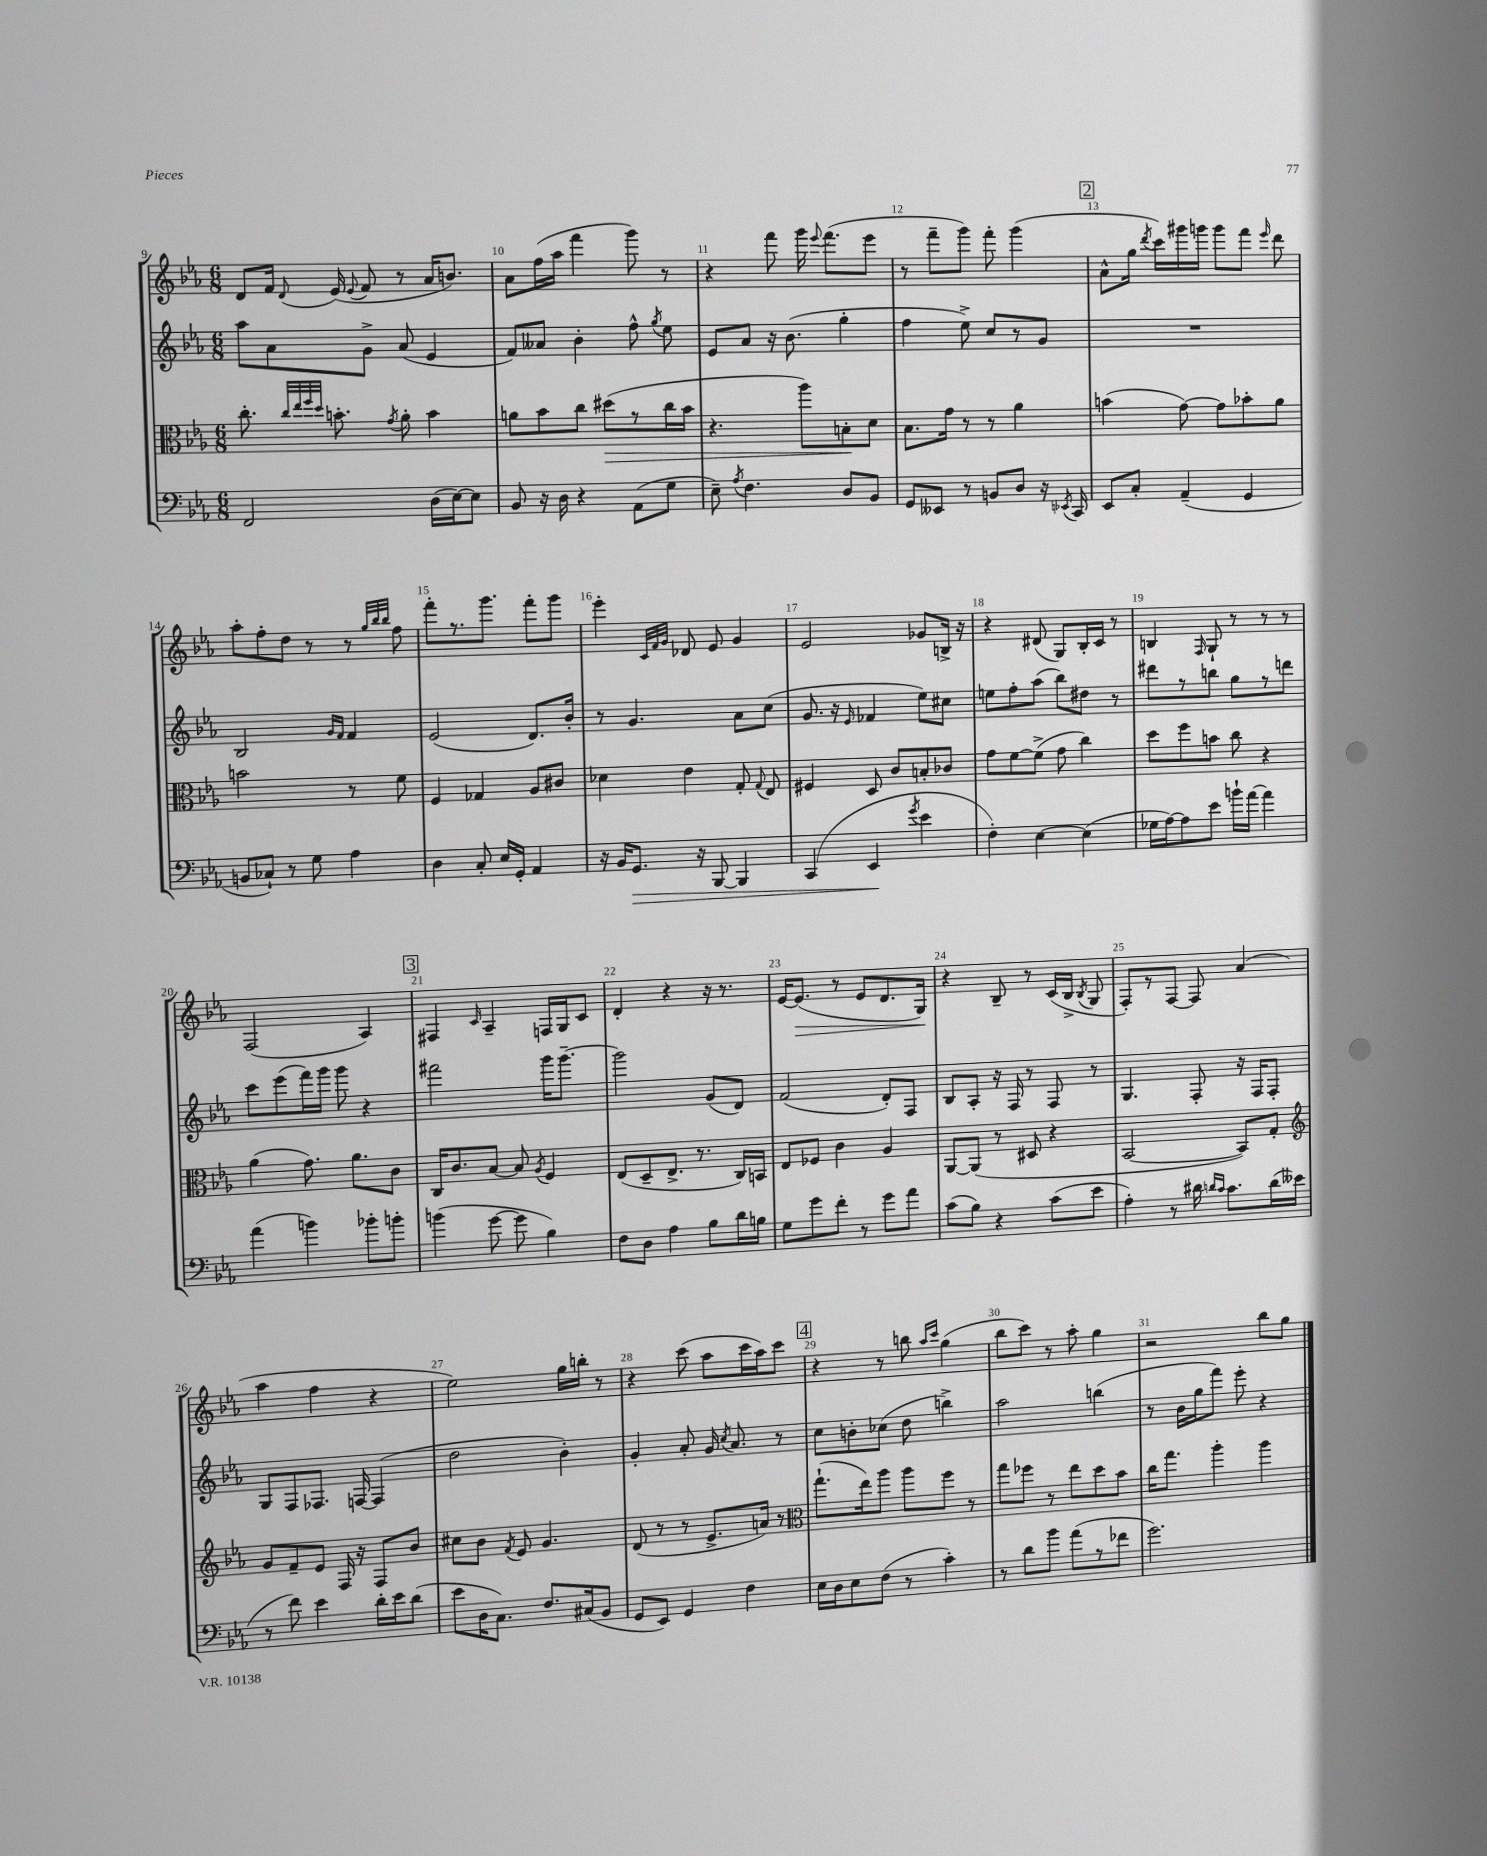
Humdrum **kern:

**kern	**kern	**kern	**kern
*staff4	*staff3	*staff2	*staff1
*clefF4	*clefC3	*clefG2	*clefG2
*k[b-e-a-]	*k[b-e-a-]	*k[b-e-a-]	*k[b-e-a-]
*M6/8	*M6/8	*M6/8	*M6/8
2FF/	8.cc'\	8aa-\L	8d/L
.	.	8a-\	16f/Jk
.	32qqcc/LLL	.	.
.	32qqee-/	.	.
.	32qqff/	.	.
.	32qqdd/JJJ	.	8qqd/
.	8.b'\	.	(16e-/
.	.	.	8qqe-/
.	.	8g^\J	8f/
.	8qg/	.	.
.	8a-'\	(8a-/	8r
(16D\LL	4b\	4e-/	16a-/LK
[16E-\J)	.	.	8.b/J)
8E-\]J	.	.	.
=	=	=	=
8BB-/	8a\L	8f/L)	8a-\L
16r	8b-\	8a--/J	(16ff\L
16D\	.	.	16aa-\JJ
4r	8cc\J	4b-'\	4fff\
.	(8dd#\L	.	.
(8AA-\L	8r	8ff^^\	8ggg\)
.	.	8qgg/	.
8G\J	16cc\L	8ee-\	8r
.	16b-\JJ	.	.
=	=	=	=
8E-~\)	4.r	8e-/L	4r
8qA-/	.	.	.
4.F\	.	8a-/J	.
.	.	16r	8fff\
.	.	(8.b-\	.
.	8aa-\L)	.	16ggg\
.	.	.	8qqeee-/
.	.	.	(8.fff\L
8D/L	8B'\	4gg'\	.
8BB-/J	8d\J	.	8eee-\J
=	=	=	=
8GG/L	8.B-\L	4ff\	8r
8EE--/J	.	.	8fff~\L
.	16g\Jk	.	.
8r	8r	8ee-^\)	8ggg\J)
8BB/L	8r	8cc/L	8fff'\
8D/J	4a-\	8r	(4ggg\
16r	.	8g/J	.
8qEE-/	.	.	.
16CC/	.	.	.
=	=	=	=
8EE-/L	(4b\	2.r	8a-^^\L
8C'/J	.	.	16gg\Jk
.	.	.	8qddd/
.	.	.	16ccc\LL)
(4AA-~/	[8g\)	.	16ggg#\
.	.	.	16ggg\JJ
.	8g\]L	.	8ggg\L
4GG/	8b-'\	.	8fff\J
.	.	.	16qqeee-/
.	8a-\J	.	8ddd\
=	=	=	=
8BB/L	2b\	2B-/	8aa-'\L
8C-`/J)	.	.	8ff'\
8r	.	.	8dd\J
8G\	.	.	8r
.	.	16qqg/LL	.
.	.	16qqf/JJ	.
4A-\	8r	4f/	8r
.	.	.	32qqgg/LLL
.	.	.	32qqbb-/
.	.	.	32qqbb-/JJJ
.	8f\	.	8ff\
=	=	=	=
4D\	4F/	(2e-/	8fff'\L
.	.	.	8.r
8C'/	4G-/	.	.
.	.	.	8.ggg\J
16E-/LL	.	.	.
16GG'/JJ	.	.	.
4AA-/	8A-/L	8.d/L)	8fff'\L
.	8c#/J	.	8ggg\J
.	.	16b-'/Jk	.
=	=	=	=
16r	4d-\	8r	4eee-'\
16BB-/LK	.	.	.
8.GG/J	.	4.g/	.
.	.	.	32qqc/LLL
.	.	.	32qqf/
.	.	.	32qqg/JJJ
.	4e-\	.	8d-/
16r	.	.	.
[8BBB-/	.	.	8e-/
4BBB-/]	8G'/	8a-\L	4g/
.	8qqG/	.	.
.	8E-/	(8cc\J	.
=	=	=	=
(4CC/	4F#/	8.g/	2e-/
.	.	16r	.
.	.	16qqe-/	.
4EE-/	8D/	4f-/	.
.	8c/L	.	.
8qg/	.	.	.
4e-\	8B'/	8ee-\L)	8g-/L
.	8c-/J	8cc#\J	16B^/Jk
.	.	.	16r
=	=	=	=
4F'\)	8g\L	8ee\L	4r
.	[8f\	8ff'\	.
[4E-\	(8f^\]J	(8aa-\J	(8d#/
.	8g\	8bb-\L)	8G/L)
(4E-\]	4cc\)	8dd#\J	16B-'/L
.	.	.	16c/JJ
.	.	8r	8r
=	=	=	=
16G-\LL	8dd\L	8ddd#\L	4B/
[16A-\J)	.	.	.
8A-\]	8ff\	8r	.
.	.	.	16qqF/
8e-\J	8b\J	8bb\J	8G`/
16b`\LL	8cc\	8gg\L	8r
[16a-\JJ	.	.	.
4a-\]	4r	8r	8r
.	.	8ddd\J	8r
=	=	=	=
(4a-\	(4a-\	8ccc\L	(2F/
.	.	(8eee-\	.
4b\)	8.g\)	16fff\L)	.
.	.	16ggg\JJ	.
.	.	8ggg\	.
.	8.a-\L	.	.
8b-'\L	.	4r	4A-/)
8b'\J	8c\J	.	.
=	=	=	=
(4b\	16C/LK	2fff#\	4F#/
.	8.c/	.	.
.	.	.	16qqc/
[8g\	[8B-/J	.	4A-~/
8g\]	8B-/]	.	.
.	8qA-/	.	.
4B-\)	4F/	16ggg\LK	16F/LL
.	.	[8.ggg~\J	16G/J
.	.	.	8c/J
=	=	=	=
8F\L	(8E-/L	2ggg\]	4d'/
8D\J	8D~/	.	.
4A-\	8.E-^/J	.	4r
.	8.r	.	.
8B-\L	.	(8g/L	16r
.	.	.	8.r
16d\L	16C/LL)	8d/J)	.
16B\JJ	16BB/JJ	.	.
=	=	=	=
8G\L	8E-/L	(2f/	[16e-/LK
.	.	.	(8.e-/]J
8g\	8F-/J	.	.
8f'\J	4c\	.	8r
8r	.	.	8e-/L
8g\L	4A-/	8d'/L)	8.d/
8a-\J	.	8F/J	.
.	.	.	16G/Jk)
=	=	=	=
(8c\L	[8AA-/L	8B-/L	4r
8B-\J)	(8AA-/]J	8A-'/J	.
4r	8r	16r	8B-~/
.	.	16F/	.
.	8D#/	8r	8r
(8c\L	4r	8F/	(16c/LL
.	.	.	16B-^/JJ
.	.	.	8qB-/
8e-\J	.	8r	8G/
=	=	=	=
4A-'\)	[2BB-/	4.G/	8F'/L)
.	.	.	8r
8r	.	.	[8F/J
16d#\	.	8F'/	8F/]
16qqd/LL	.	.	.
16qqc/JJ	.	.	.
8.c\L	.	.	.
.	8BB-/]L)	16r	(4a-/
.	.	16F/LK	.
(16d\L	8G'/J	8F'/J	.
16e--\JJ	.	.	.
=	=	=	=
*	*clefG2	*	*
8r	8g/L	8G/L	4aa-\
8f\)	8f~/	8F/	.
4e-\	8e-/J	8.F-/J	4ff\
.	16F/	.	.
.	16r	[16F/	.
16d'\LL	8F/L	(4F/]	4r
16e-\J	.	.	.
(8d\J	8b-/J	.	.
=	=	=	=
8e-\L	8cc#\L	2dd\	2ee-\)
16D\K	8b-\J	.	.
8.C\J)	.	.	.
.	8qf/	.	.
.	8e-/	.	.
8.F/L	4.g/	.	.
.	.	4b-'\)	16gg\LL
(16C#/k	.	.	16bb'\JJ
8BB-/J	.	.	8r
=	=	=	=
8GG/L	(8d/	4g'/	4r
8EE-/J)	8r	.	.
4GG/	8r	8a-'/	(8ccc\
.	8.e-^/L	16g/	8aa-\L
.	.	8qcc/	.
.	.	8.a-/	.
4F\	.	.	16ccc\L
.	16a/Jk)	.	16aa-\J)
.	8r	8r	8ccc\J
=	=	=	=
*	*clefC3	*	*
16E-\LL	(8.gg`\L	8cc\L	4r
16D\J	.	.	.
8E-\	.	8b'\	.
.	16ee-\k)	.	.
(8F\J	8aa-\J	(8cc-\J	8r
8r	8aa-\L	8dd\	8bb\
.	.	.	16qqaa-/LL
.	.	.	16qqccc/JJ
4c'\)	8ff\J	4bb^\)	(4gg\
.	8r	.	.
=	=	=	=
8r	8gg\L	2aa-\	8bb-\L
8d\L	8ff-\J	.	8ccc\J)
8b-\J	8r	.	8r
(8a-\L	8ee-\L	.	8aa-'\
8r	8dd\	(4bb\	4gg\
8f-\J	8b-\J	.	.
=	=	=	=
2.g\)	16cc\LK	8r	2r
.	8.gg\J	.	.
.	.	16b-\LL	.
.	.	16gg\J	.
.	4aa-'\	8fff\J)	.
.	.	8eee-'\	.
.	4aa-\	4r	8bb-\L
.	.	.	8gg\J
==	==	==	==
*-	*-	*-	*-
